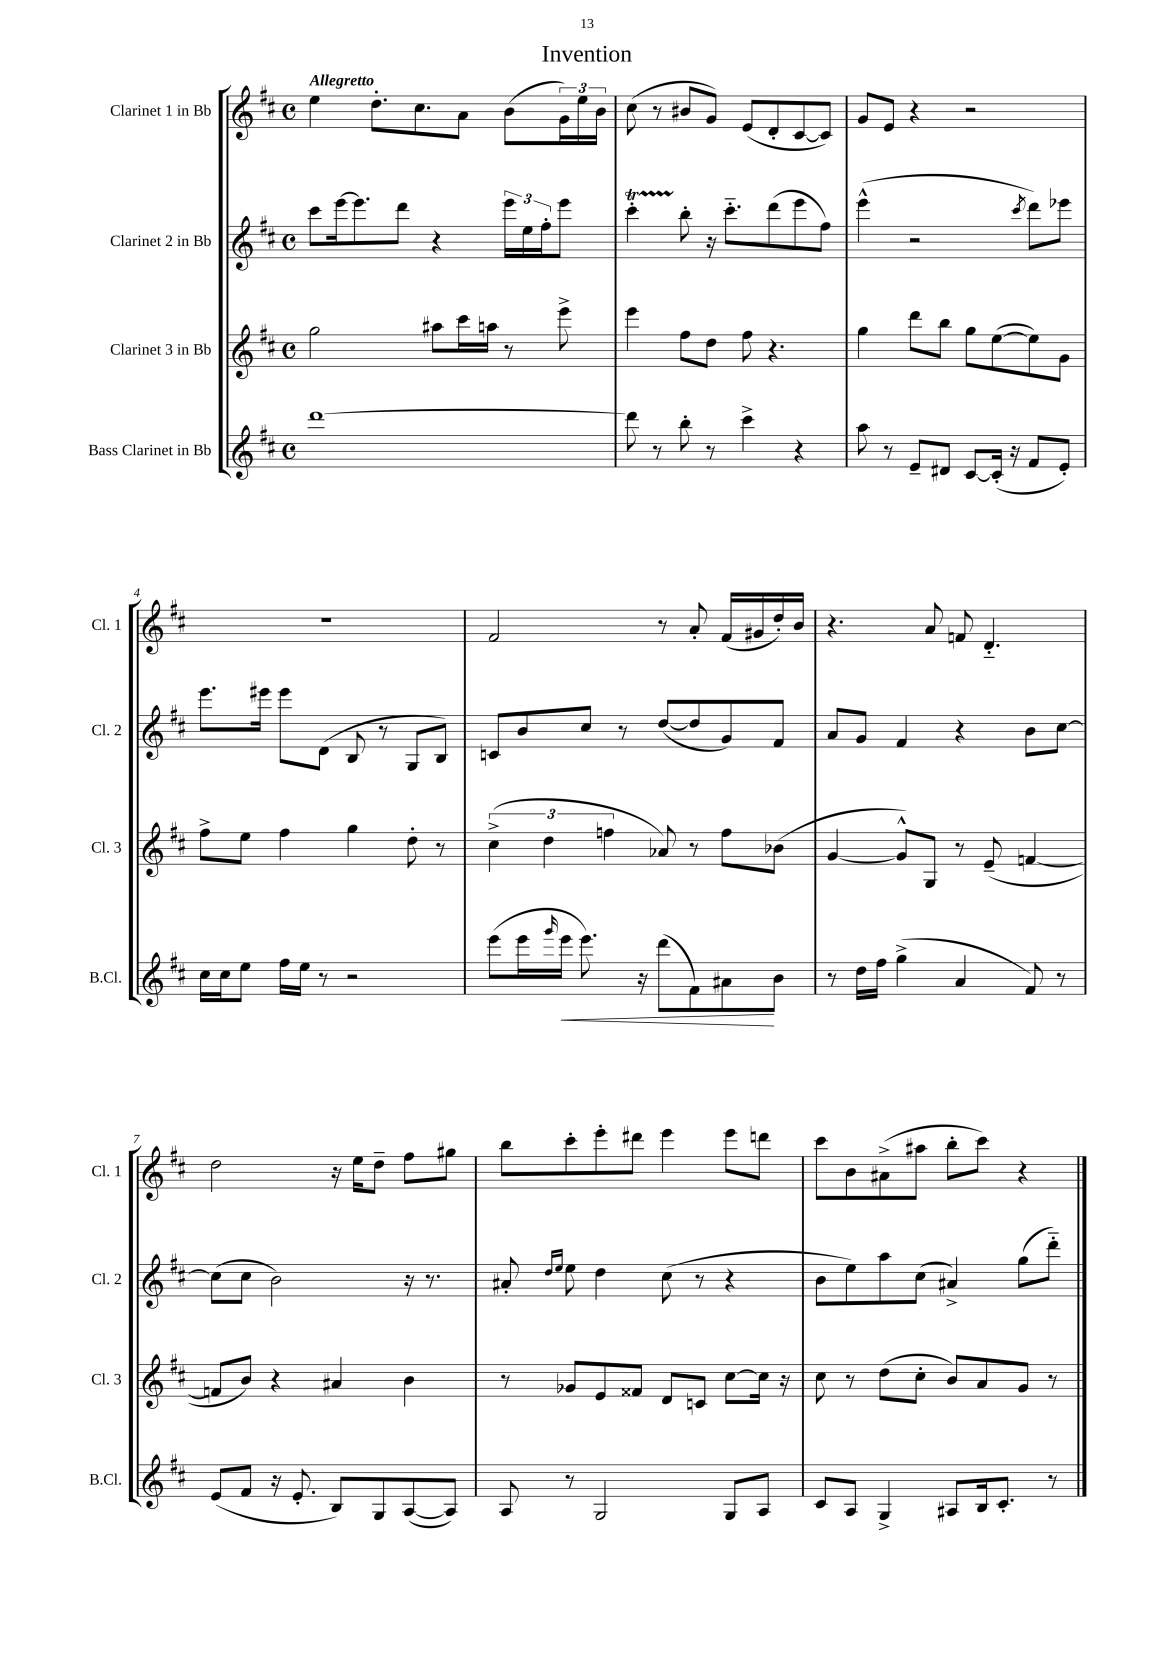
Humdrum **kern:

**kern	**dynam	**kern	**kern	**kern
*part4	*part4	*part3	*part2	*part1
*staff4	*staff4	*staff3	*staff2	*staff1
*I"Bass Clarinet in Bb	*	*I"Clarinet 3 in Bb	*I"Clarinet 2 in Bb	*I"Clarinet 1 in Bb
*I'B.Cl.	*	*I'Cl. 3	*I'Cl. 2	*I'Cl. 1
*clefG2	*	*clefG2	*clefG2	*clefG2
*k[f#c#]	*	*k[f#c#]	*k[f#c#]	*k[f#c#]
*M4/4	*	*M4/4	*M4/4	*M4/4
*met(c)	*	*met(c)	*met(c)	*met(c)
=1	=1	=1	=1	=1
!	!	!	!	!LO:TX:a:B:t=Allegretto
[1ddd	.	2gg\	8ccc#\L	4ee\
.	.	.	[16eee\k	.
.	.	.	8.eee\]	.
.	.	.	.	8.dd'\L
.	.	.	8ddd\J	.
.	.	.	.	8.cc#\
.	.	8aa#X\L	4r	.
.	.	16ccc#\L	.	8a\J
.	.	16aan\JJ	.	.
.	.	8r	24eee\LL	(8b\L
.	.	.	24ee\	.
.	.	.	24ff#'\J	.
.	.	8eee^\	8eee\J	24g\L)
.	.	.	.	24ee\
.	.	.	.	24b\JJ
=2	=2	=2	=2	=2
8ddd\]	.	4eee\	4ccc#t'\	(8cc#\
8r	.	.	.	8r
8bb'\	.	8ff#\L	8bb'\	8b#X/L
8r	.	8dd\J	16r	8g/J)
.	.	.	8.ccc#\L	.
4ccc#^\	.	8ff#\	.	(8e/L
.	.	4.r	(8ddd\	8d'/
4r	.	.	8eee\	[8c#/
.	.	.	8ff#\J)	8c#/J])
=3	=3	=3	=3	=3
8aa\	.	4gg\	(4eee^^\	8g/L
8r	.	.	.	8e/J
8e~/L	.	8ddd\L	2r	4r
8d#X/J	.	8bb\J	.	.
[8c#/L	.	8gg\L	.	2r
(16c#'/Jk]	.	([8ee\	.	.
16r	.	.	.	.
.	.	.	8qccc#/	.
8f#/L	.	8ee\])	8ddd\L)	.
8e'/J)	.	8g\J	8eee-X\J	.
!!LO:LB:g=z
=4	=4	=4	=4	=4
16cc#\LL	.	8ff#^\L	8.eee\L	1r
16cc#\J	.	.	.	.
8ee\J	.	8ee\J	.	.
.	.	.	16eee#X\Jk	.
16ff#\LL	.	4ff#\	8eee#\L	.
16ee\JJ	.	.	.	.
8r	.	.	(8d\J	.
2r	.	4gg\	8B/	.
.	.	.	8r	.
.	.	8dd'\	8G/L	.
.	.	8r	8B/J)	.
=5	=5	=5	=5	=5
(8eee\L	.	(6cc#^\	8cn/L	2f#/
16eee\L	.	.	8b/	.
.	.	6dd\	.	.
16qqggg/	.	.	.	.
!	!LO:HP:b	!	!	!
16eee\JJ	<	.	.	.
8.eee\)	.	.	8cc#/J	.
.	.	6ffn\	.	.
.	.	.	8r	.
16r	.	.	.	.
(8ddd\L	.	8a-X/)	([8dd/L	8r
8f#\)	.	8r	8dd/]	8a'/
8a#X\	.	8ff\L	8g/)	(16f#/LL
.	.	.	.	16g#X/
8b\J	[	(8b-X\J	8f#/J	16dd'/)
.	.	.	.	16b/JJ
=6	=6	=6	=6	=6
8r	.	[4g/	8a/L	4.r
16dd\LL	.	.	8g/J	.
16ff#\JJ	.	.	.	.
(4gg^\	.	8g^^/L])	4f#/	.
.	.	8G/J	.	8a/
4a/	.	8r	4r	8fn/
.	.	(8e~/	.	4.d/
8f#/)	.	[4fn/	8b\L	.
8r	.	.	[8cc#\J	.
!!LO:LB:g=z
=7	=7	=7	=7	=7
(8e/L	.	8fn/L]	(8cc#\L]	2dd\
8f#/J	.	8b/J)	8cc#\J	.
16r	.	4r	2b\)	.
8.e'/	.	.	.	.
8B/L)	.	4a#X/	.	16r
.	.	.	.	16ee\KL
8G/	.	.	.	8dd~\J
([8A/	.	4b\	16r	8ff#\L
.	.	.	8.r	.
8A/J])	.	.	.	8gg#X\J
=8	=8	=8	=8	=8
8A/	.	8r	8a#X'/	8bb\L
.	.	.	16qqdd/LL	.
.	.	.	16qqee/JJ	.
8r	.	8g-X/L	8ee\	8ccc#'\
2G/	.	8e/	4dd\	8eee'\
.	.	8f##X/J	.	8ddd#X\J
.	.	8d/L	(8cc#\	4eee\
.	.	8cn/J	8r	.
8G/L	.	[8cc#\L	4r	8eee\L
8A/J	.	16cc#\Jk]	.	8dddn\J
.	.	16r	.	.
=9	=9	=9	=9	=9
8c#/L	.	8cc#\	8b\L	8ccc#\L
8A/J	.	8r	8ee\)	8b\
4G^/	.	(8dd\L	8aa\	(8a#X^\
.	.	8cc#'\J	(8cc#\J	8aa#X\J
8A#X/L	.	8b/L)	4a#X^/)	8bb'\L
16B/k	.	8a/	.	8ccc#\J)
8.c#'/J	.	.	.	.
.	.	8g/J	(8gg\L	4r
8r	.	8r	8ddd\J)	.
==	==	==	==	==
*-	*-	*-	*-	*-
